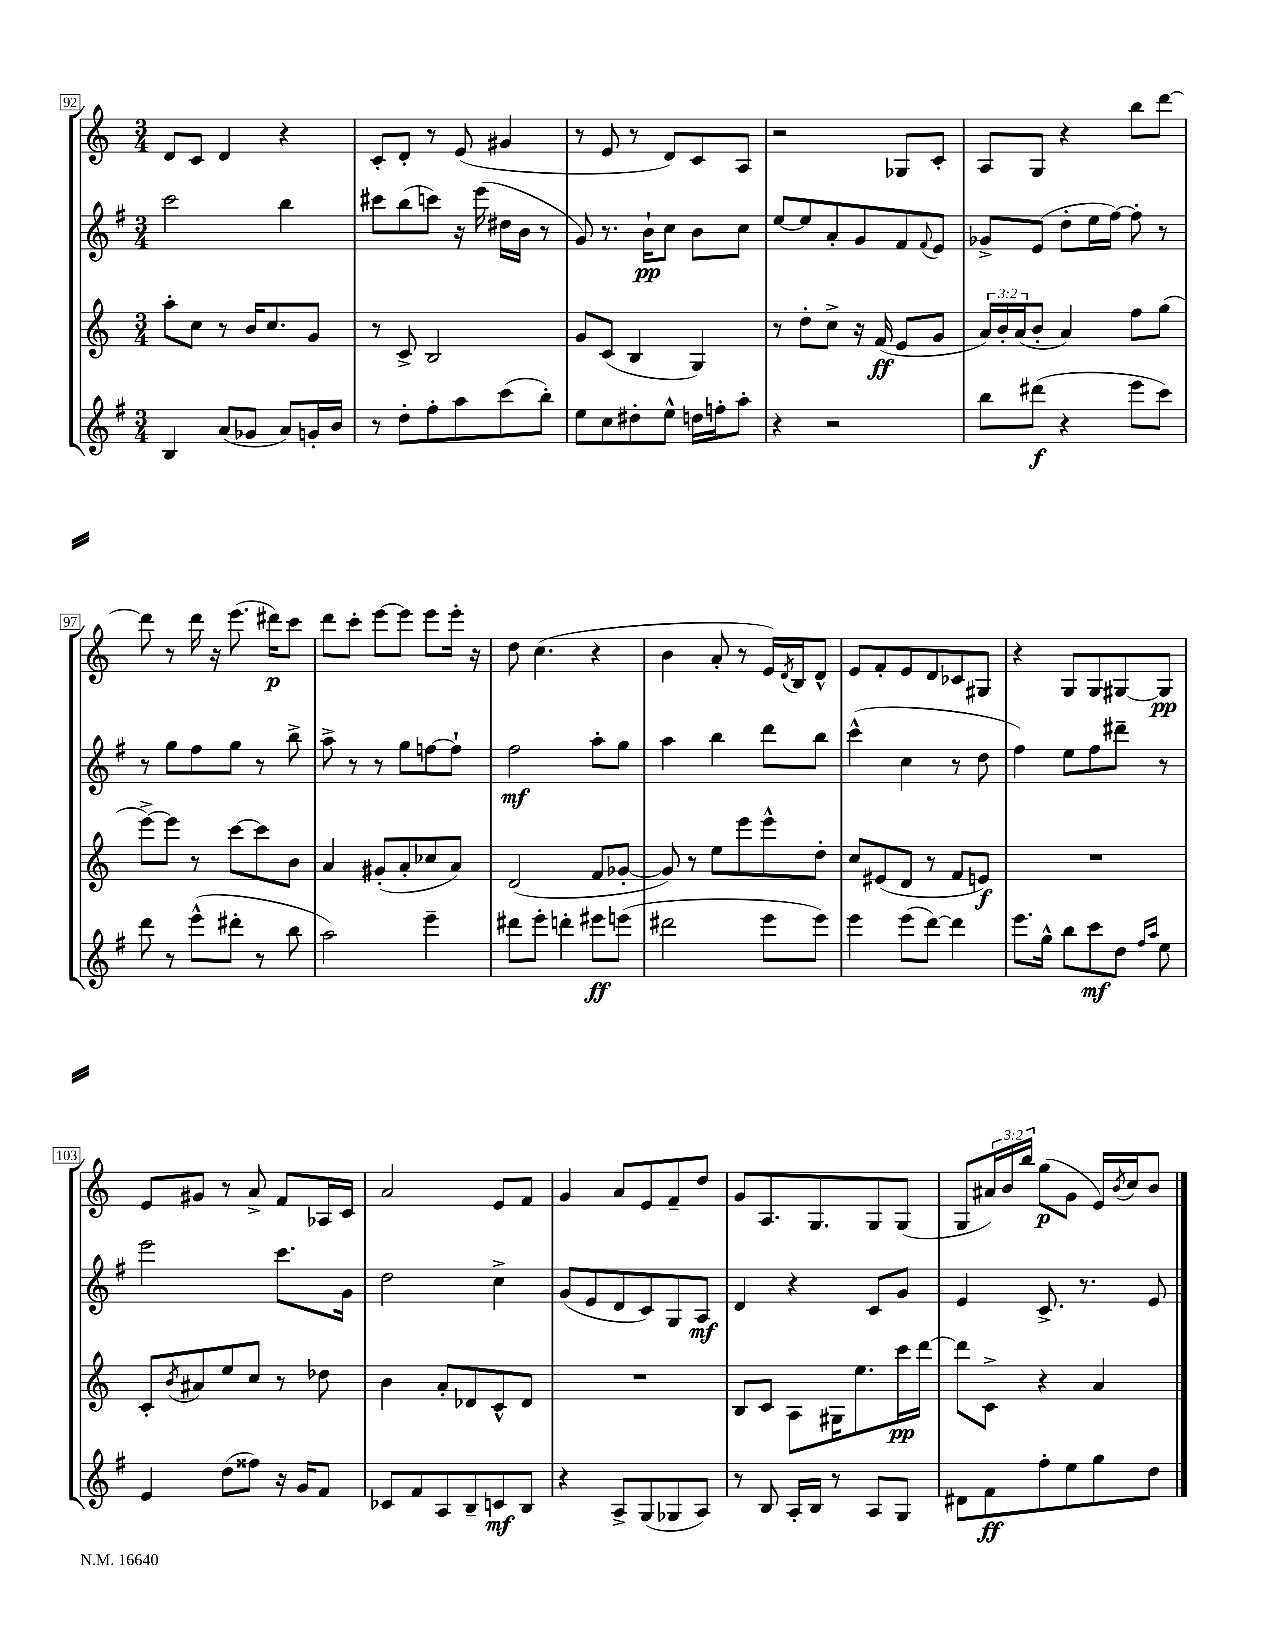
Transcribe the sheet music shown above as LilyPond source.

<<
\new StaffGroup <<
\new Staff = "s0" {
    \clef treble \key c \major \numericTimeSignature \time 3/4 \override Staff.TupletNumber.text = #tuplet-number::calc-fraction-text
    d'8 c'8 d'4 r4 |
    c'8-. d'8-. r8 e'8( gis'4 |
    r8 e'8 r8 d'8) c'8 a8 |
    r2 ges8 c'8-. |
    a8 g8 r4 b''8 d'''8~ |
    d'''8 r8 d'''16 r16 e'''8.( dis'''16\p) c'''8 |
    d'''8 c'''8-. e'''8~ e'''8 e'''8 e'''16-. r16 |
    d''8 c''4.( r4 |
    b'4 a'8-. r8 e'16) \acciaccatura { d'8 } b16 d'8-^ |
    e'8 f'8-. e'8 d'8 ces'8 gis8 |
    r4 g8 g8 gis8~ gis8\pp |
    e'8 gis'8 r8 a'8-> f'8 aes16 c'16 |
    a'2 e'8 f'8 |
    g'4 a'8 e'8 f'8-- d''8 |
    g'8 a8. g8. g8 g8( |
    g8 \tuplet 3/2 { ais'16) b'16 b''16 } g''8\p( g'8 e'16) \acciaccatura { b'8 } c''16 b'8 \bar "|." |
}
\new Staff = "s1" {
    \clef treble \key g \major \numericTimeSignature \time 3/4
    c'''2 b''4 |
    cis'''8 b''8( c'''8) r16 e'''16( dis''16 b'16 r8 |
    g'8) r8. b'16-!\pp c''8 b'8 c''8 |
    e''8~ e''8 a'8-. g'8 fis'8 \appoggiatura { fis'8 } e'8 |
    ges'8-> e'8( d''8-. e''16 fis''16~) fis''8-. r8 |
    r8 g''8 fis''8 g''8 r8 b''8-> |
    a''8-> r8 r8 g''8 f''8~ f''8-! |
    fis''2\mf a''8-. g''8 |
    a''4 b''4 d'''8 b''8 |
    c'''4-^( c''4 r8 d''8 |
    fis''4) e''8 fis''8 dis'''8-- r8 |
    e'''2 c'''8. g'16 |
    d''2 c''4-> |
    g'8( e'8 d'8 c'8) g8 a8\mf |
    d'4 r4 c'8 g'8 |
    e'4 c'8.-> r8. e'8 \bar "|." |
}
\new Staff = "s2" {
    \clef treble \key c \major \numericTimeSignature \time 3/4 \override Staff.TupletNumber.text = #tuplet-number::calc-fraction-text
    a''8-. c''8 r8 b'16 c''8. g'8 |
    r8 c'8-> b2 |
    g'8 c'8( b4 g4) |
    r8 d''8-. c''8-> r16 f'16\ff( e'8 g'8 |
    \tuplet 3/2 { a'16) b'16-. a'16( } b'8-. a'4) f''8 g''8( |
    e'''8~->) e'''8 r8 c'''8~ c'''8 b'8 |
    a'4 gis'8-.( a'8-. ces''8 a'8) |
    d'2( f'8 ges'8~-. |
    ges'8) r8 e''8 e'''8 e'''8-^ d''8-. |
    c''8 eis'8( d'8 r8 f'8 e'8\f) |
    R2. |
    c'8-. \acciaccatura { b'8 } ais'8 e''8 c''8 r8 des''8 |
    b'4 a'8-. des'8 c'8-^ des'8 |
    R2. |
    b8 c'8 a8 gis16 e''8. c'''16\pp d'''16~ |
    d'''8 c'8-> r4 a'4 \bar "|." |
}
\new Staff = "s3" {
    \clef treble \key g \major \numericTimeSignature \time 3/4
    b4 a'8( ges'8 a'8) g'16-. b'16 |
    r8 d''8-. fis''8-. a''8 c'''8( b''8-.) |
    e''8 c''8 dis''8-. e''8-^ d''16 f''16-. a''8-. |
    r4 r2 |
    b''8 dis'''8\f( r4 e'''8 c'''8) |
    d'''8 r8 e'''8-^( dis'''8-. r8 b''8 |
    a''2) e'''4-- |
    dis'''8 e'''8-. d'''4-. eis'''8\ff e'''8( |
    dis'''2 e'''8 e'''8) |
    e'''4 e'''8( d'''8~) d'''4 |
    e'''8. g''16-^ b''8 c'''8\mf d''8 \grace { fis''16 a''16 } e''8 |
    e'4 d''8( fisis''8) r16 g'16 fis'8 |
    ces'8 fis'8 a8 b8-- c'8\mf b8 |
    r4 a8-> g8( ges8 a8) |
    r8 b8 a16-. b16 r8 a8 g8 |
    dis'8 fis'8\ff fis''8-. e''8 g''8 d''8 \bar "|." |
}
>>
>>
\layout { \context { \Score currentBarNumber = #92 \override BarNumber.stencil = #(make-stencil-boxer 0.1 0.3 ly:text-interface::print) } }
